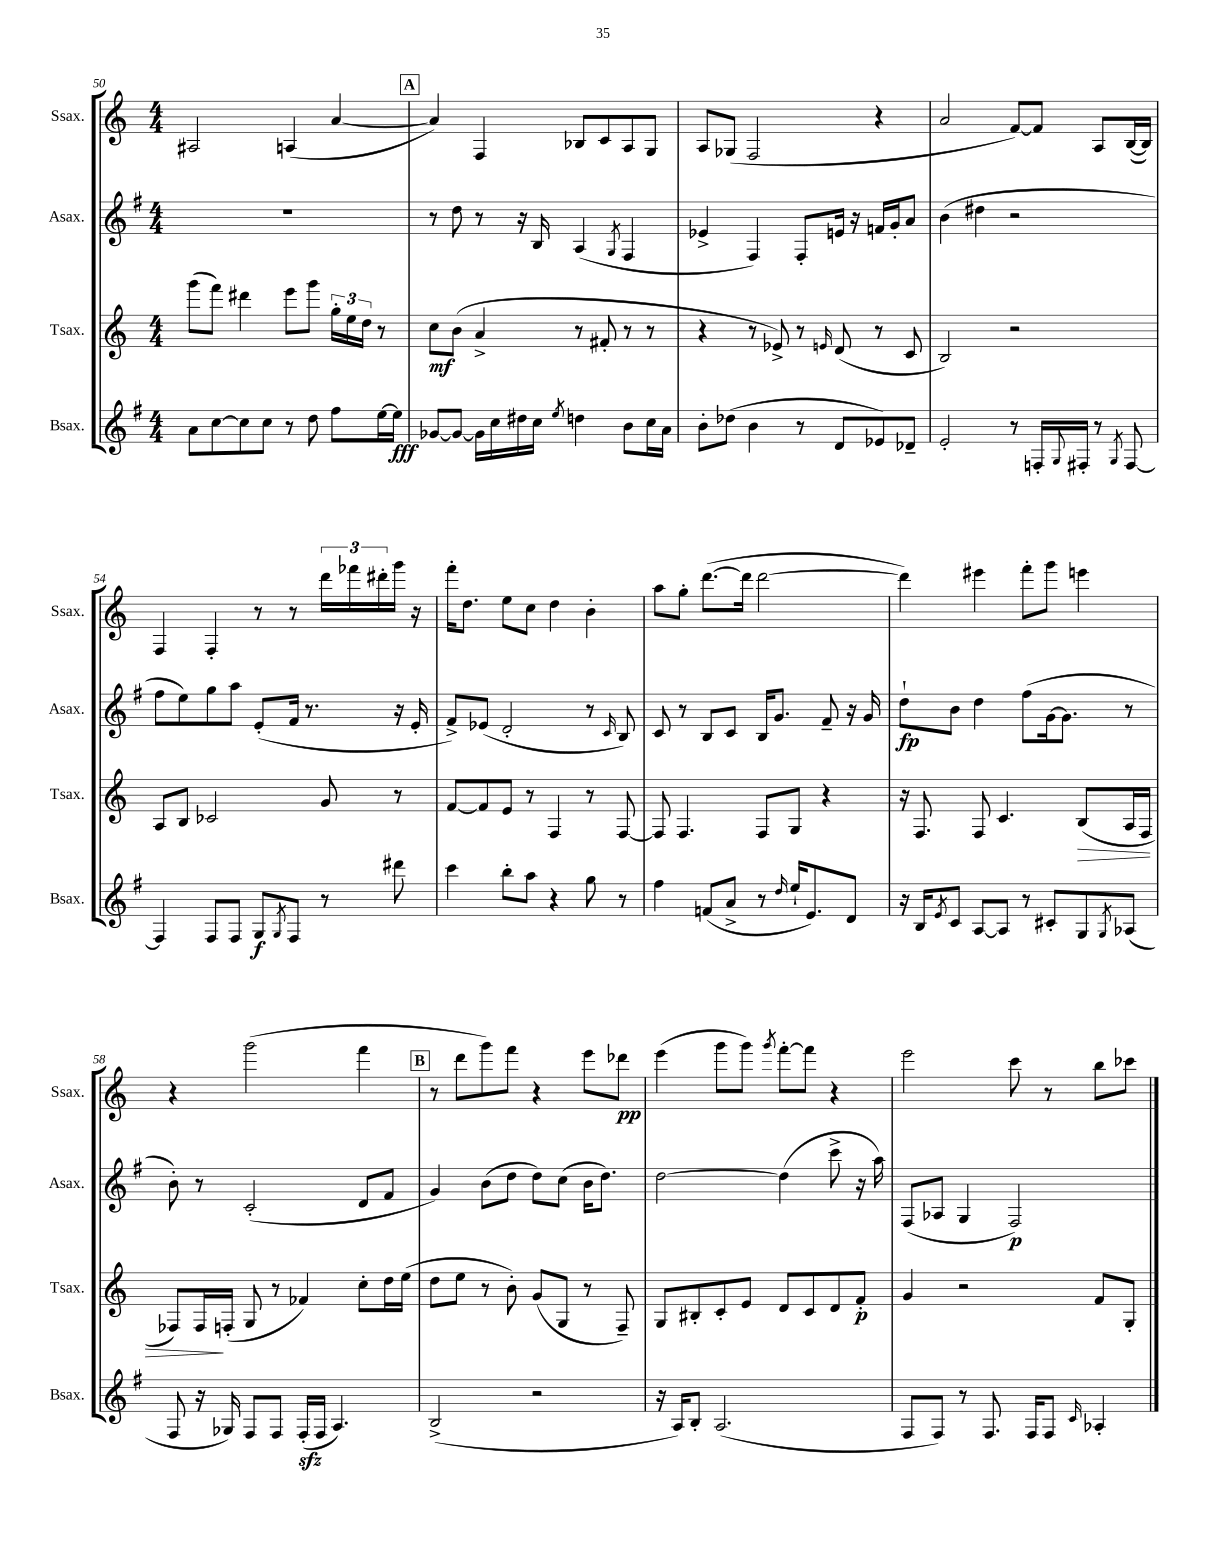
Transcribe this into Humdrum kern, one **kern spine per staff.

**kern	**kern	**kern	**kern
*staff4	*staff3	*staff2	*staff1
*clefG2	*clefG2	*clefG2	*clefG2
*k[f#]	*k[]	*k[f#]	*k[]
*M4/4	*M4/4	*M4/4	*M4/4
8a\L	(8ggg\L	1r	2A#/
[8cc\	8fff\J)	.	.
8cc\]	4ddd#\	.	.
8cc\J	.	.	.
8r	8eee\L	.	(4A/
8dd\	8ggg\J	.	.
8ff#\L	24gg'\LL	.	[4a/
.	24ee\	.	.
.	24dd\JJ	.	.
[16ee\L	8r	.	.
16ee\]JJ	.	.	.
=	=	=	=
[8g-/L	8cc\L	8r	4a/])
8g-/_J	(8b\J	8dd\	.
16g-\]LL	4a^/	8r	4F/
16cc\	.	.	.
16dd#\	.	16r	.
16cc\JJ	.	16B/	.
8qee/	.	.	.
4dd\	8r	(4A/	8B-/L
.	8f#'/	.	8c/
.	.	8qG/	.
8b\L	8r	4F#/	8A/
16cc\L	8r	.	8G/J
16a\JJ	.	.	.
=	=	=	=
8b'\L	4r	4e-^/	8A/L
(8dd-\J	.	.	(8G-/J
4b\	8r	4F#/)	2F/
.	8e-^/)	.	.
8r	8r	8F#'/L	.
.	16qqe/	.	.
8d/L	(8d/	16e/Jk	.
.	.	16r	.
8e-/)	8r	16f/LL	4r
.	.	16g'/J	.
8d-~/J	8c/	8a/J	.
=	=	=	=
2e'/	2B/)	(4b\	2a/
.	.	4dd#\	.
8r	2r	2r	[8f/L)
16F'/LL	.	.	8f/]J
8qqG/	.	.	.
16F#'/JJ	.	.	.
8r	.	.	8A/L
8qG/	.	.	.
[8F#/	.	.	([16B/L
.	.	.	16B/]JJ)
=	=	=	=
4F#/]	8A/L	8ff#\L	4F/
.	8B/J	8ee\)	.
8F#/L	2c-/	8gg\	4F'/
8F#/J	.	8aa\J	.
8G/L	.	(8e'/L	8r
8qG/	.	.	.
8F#/J	.	16f#/Jk	8r
.	.	8.r	.
8r	8g/	.	24ddd\LL
.	.	.	24fff-\
.	.	.	24ddd#'\
8ddd#\	8r	16r	16ggg\JJ
.	.	16e'/	16r
=	=	=	=
4ccc\	[8f/L	8f#^/L)	16fff'\LK
.	.	.	8.dd\J
.	8f/]	(8e-/J	.
8bb'\L	8e/J	2d'/	8ee\L
8aa\J	8r	.	8cc\J
4r	4F/	.	4dd\
8gg\	8r	8r	4b'\
.	.	16qqc/	.
8r	[8F/	8B/)	.
=	=	=	=
4ff#\	8F/]	8c/	8aa\L
.	4.F/	8r	8gg'\J
(8f/L	.	8B/L	([8.ddd\L
8a^/J	.	8c/J	.
.	.	.	16ddd\]Jk
8r	8F/L	16B/LK	[2ddd\
.	.	8.g/J	.
16qqdd/	.	.	.
16ee`/LK	8G/J	.	.
8.e/)	.	.	.
.	4r	8f#~/	.
8d/J	.	16r	.
.	.	16g/	.
=	=	=	=
16r	16r	8dd`\L	4ddd\])
16B/LK	8.F/	.	.
8qe/	.	.	.
8c/J	.	8b\J	.
[8A/L	8F/	4dd\	4eee#\
8A/]J	4.c/	.	.
8r	.	(8ff#\L	8fff'\L
8c#'/L	.	[16g\k	8ggg\J
.	.	8.g\]J	.
8G/	(8B/L	.	4eee\
8qG/	.	.	.
(8A-/J	16A/L	8r	.
.	16F/JJ	.	.
=	=	=	=
8F#/	8F-/L)	8b'\)	4r
16r	16F-/L	8r	.
16G-/)	(16F'/JJ	.	.
8F#/L	8G/	(2c'/	(2ggg\
8F#/J	8r	.	.
(16F#'/LL	4f-/)	.	.
16F#/JJ	.	.	.
4.A/)	.	.	.
.	8cc'\L	8d/L	4fff\
.	16dd\L	8f#/J	.
.	(16ee\JJ	.	.
=	=	=	=
(2B^/	8dd\L	4g/)	8r
.	8ee\J	.	8ddd\L
.	8r	(8b\L	8ggg\)
.	8b'\)	8dd\J	8fff\J
2r	(8g/L	8dd\L)	4r
.	8G/J	(8cc\J	.
.	8r	16b\LK	8eee\L
.	.	8.dd\J)	.
.	8F~/)	.	8ddd-\J
=	=	=	=
16r	8G/L	[2dd\	(4eee\
16A/LK)	.	.	.
8B'/J	8B#'/	.	.
(2.A/	8c'/	.	8ggg\L
.	8e/J	.	8ggg\J)
.	.	.	8qggg/
.	8d/L	(4dd\]	[8fff'\L
.	8c/	.	8fff\]J
.	8d/	8ccc^\	4r
.	8f'/J	16r	.
.	.	16aa\)	.
=	=	=	=
8F#/L	4g/	(8F#/L	2eee\
8F#/J)	.	8A-/J	.
8r	2r	4G/	.
8.F#/	.	.	.
.	.	2F#/)	8ccc\
16F#/LK	.	.	.
8F#/J	.	.	8r
16qqc/	.	.	.
4A-'/	8f/L	.	8bb\L
.	8G'/J	.	8ccc-\J
==	==	==	==
*-	*-	*-	*-
